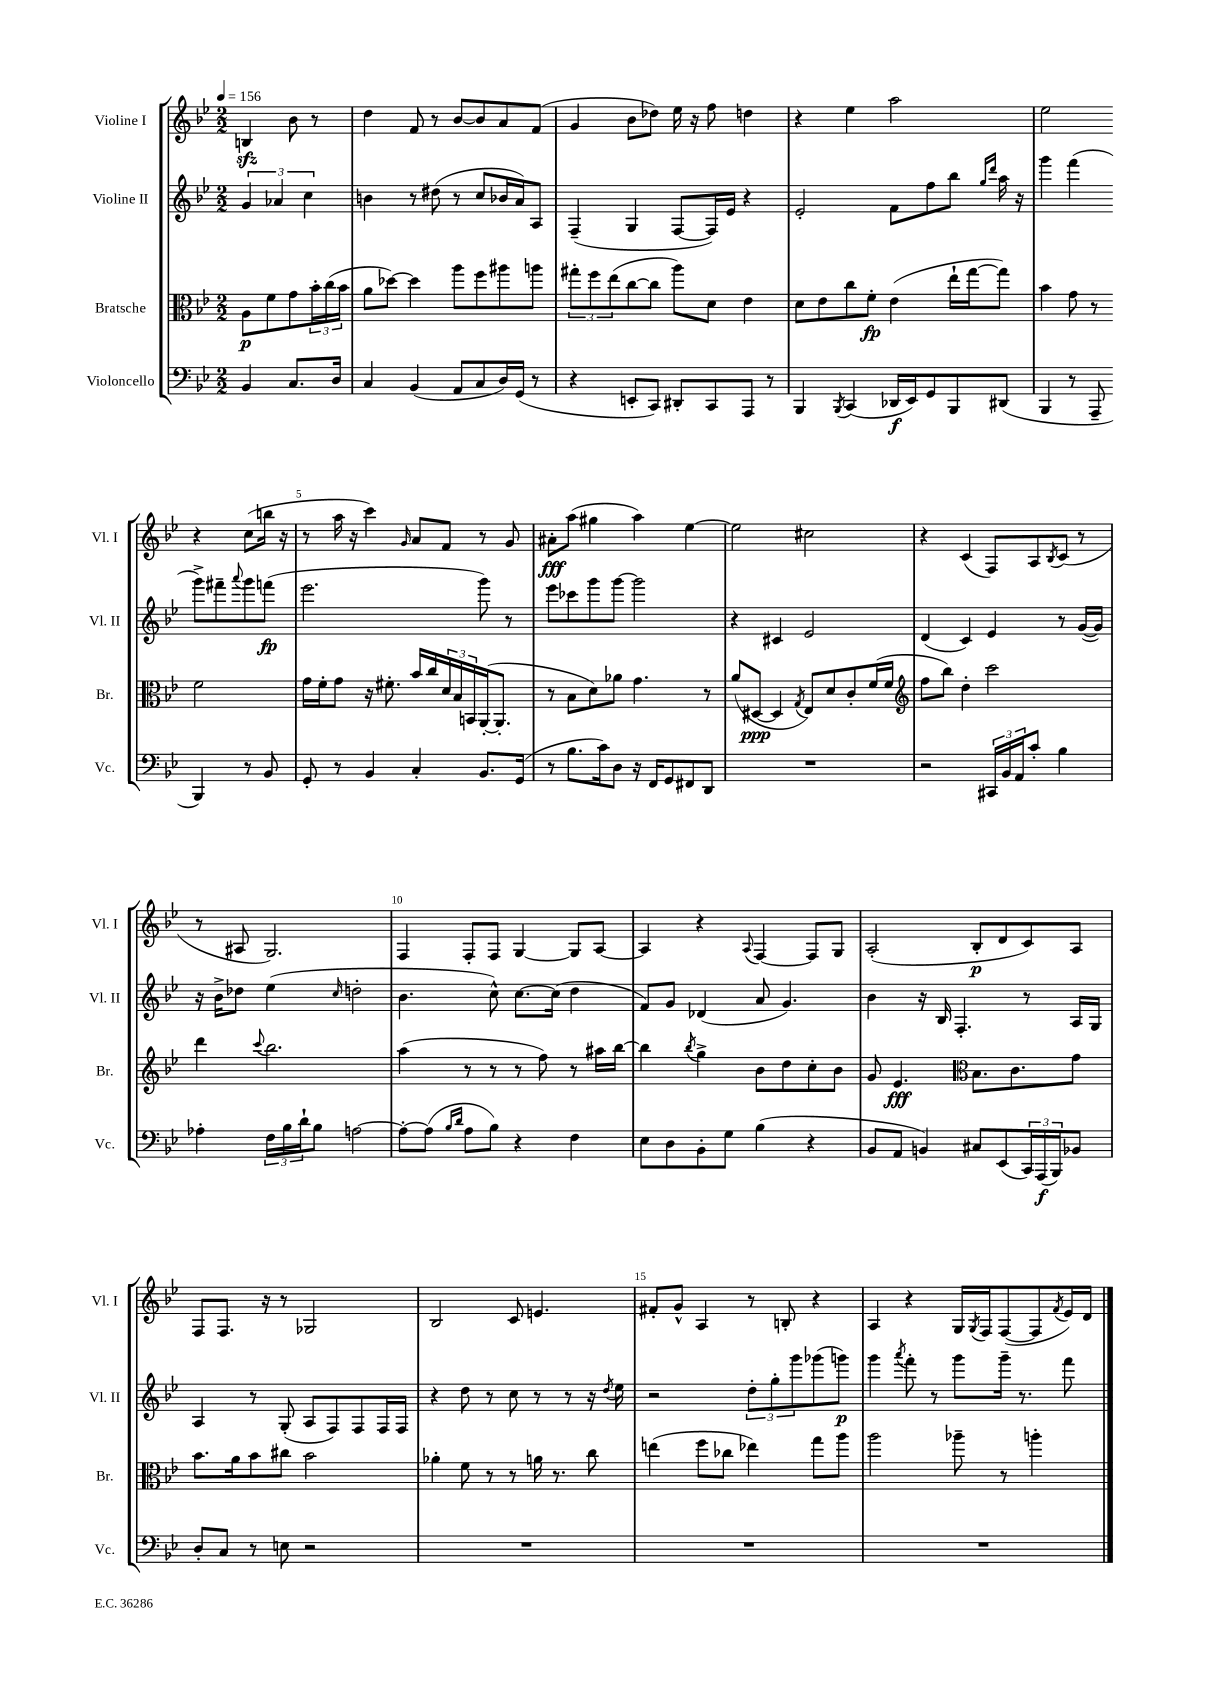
<<
\new StaffGroup <<
\new Staff = "s0" \with { instrumentName = "Violine I" shortInstrumentName = "Vl. I" } {
    \clef treble \key bes \major \numericTimeSignature \time 2/2 \partial 2 \tempo 4 = 156
    b4\sfz bes'8 r8 |
    d''4 f'8 r8 bes'8~ bes'8 a'8 f'8( |
    g'4 bes'8 des''8) ees''16 r16 f''8 d''4 |
    r4 ees''4 a''2 |
    ees''2 r4 c''8( b''16 r16 |
    r8 a''16 r16 c'''4) \grace { g'16 } a'8 f'8 r8 g'8 |
    ais'8-.\fff a''8( gis''4 a''4) ees''4~ |
    ees''2 cis''2 |
    r4 c'4( f8) a8 \acciaccatura { bes8 } c'8( r8 |
    r8 ais8 g2.) |
    f4 f8-. f8 g4~ g8 a8~ |
    a4 r4 \appoggiatura { a8 } f4~ f8 g8 |
    a2-.( bes8-.\p d'8 c'8) a8 |
    f8 f8. r16 r8 ges2 |
    bes2 c'8 e'4. |
    fis'8-. g'8-^ a4 r8 b8-. r4 |
    a4 r4 g16 \acciaccatura { g8 } f16 f8~( f8 \acciaccatura { f'8 } ees'16) d'16 \bar "|." |
}
\new Staff = "s1" \with { instrumentName = "Violine II" shortInstrumentName = "Vl. II" } {
    \clef treble \key bes \major \numericTimeSignature \time 2/2 \partial 2
    \tuplet 3/2 { g'4 aes'4 c''4 } |
    b'4 r8 dis''8( r8 c''8 bes'16 a'16) a8 |
    f4--( g4 f8~ f16) ees'16 r4 |
    ees'2-. f'8 f''8 bes''8 \grace { g''16 d'''16 } a''16 r16 |
    g'''4 f'''4( g'''8->) fis'''8-- \appoggiatura { a'''8 } g'''8 f'''8\fp( |
    ees'''2. g'''8) r8 |
    ees'''8 ces'''8 g'''8 g'''8~ g'''2 |
    r4 cis'4 ees'2 |
    d'4( c'4) ees'4 r8 g'16~( g'16) |
    r16 bes'16-> des''8 ees''4( \grace { c''16 } d''2-. |
    bes'4. c''8-^) c''8.~ c''16( d''4 |
    f'8) g'8 des'4( a'8 g'4.) |
    bes'4 r16 bes16 f4.-. r8 a16 g16 |
    a4 r8 g8-.( a8 f8) f8 f16 f16 |
    r4 d''8 r8 c''8 r8 r8 r16 \acciaccatura { d''8 } ees''16 |
    r2 \tuplet 3/2 { d''8-. g''8-. g'''8 } ges'''8( g'''8\p) |
    g'''4 \acciaccatura { a'''8 } f'''8-. r8 g'''8 g'''16-- r8. f'''8 \bar "|." |
}
\new Staff = "s2" \with { instrumentName = "Bratsche" shortInstrumentName = "Br." } {
    \clef alto \key bes \major \numericTimeSignature \time 2/2 \partial 2
    a8\p f'8 g'8 \tuplet 3/2 { bes'16-. c''16( bes'16 } |
    a'8 des''8~) des''4 a''8 f''8 ais''8 a''8 |
    \tuplet 3/2 { gis''8-. f''8 ees''8( } c''8~ c''8 a''8) d'8 ees'4 |
    d'8 ees'8 c''8 f'8-.\fp ees'4( ees''16-! g''16~ g''8) |
    bes'4 g'8 r8 f'2 |
    g'16 f'16-. g'8 r16 fis'8.-. bes'16 c''16 \tuplet 3/2 { d'16 bes16 b,16 } a,16~-.( a,8.-. |
    r8 bes8 d'8) aes'8 g'4. r8 |
    a'8( dis8~\ppp dis4 \acciaccatura { g8 } ees8) d'8 c'8-. f'16( f'16 |
    \clef treble f''8 bes''8) d''4-. c'''2 |
    d'''4 \appoggiatura { c'''8 } bes''2. |
    a''4( r8 r8 r8 f''8) r8 ais''16 bes''16~ |
    bes''4 \acciaccatura { bes''8 } g''4-> bes'8 d''8 c''8-. bes'8 |
    g'8 ees'4.\fff \clef alto bes8. c'8. g'8 |
    bes'8. a'16 bes'8 cis''8 bes'2 |
    aes'4-. f'8 r8 r8 a'16 r8. c''8 |
    e''4( f''8 ces''8 ees''4) g''8 a''8 |
    a''2 aes''8-- r8 a''4-. \bar "|." |
}
\new Staff = "s3" \with { instrumentName = "Violoncello" shortInstrumentName = "Vc." } {
    \clef bass \key bes \major \numericTimeSignature \time 2/2 \partial 2
    bes,4 c8. d16 |
    c4 bes,4( a,8 c8 d16) g,16( r8 |
    r4 e,8-. c,8) dis,8-. c,8 a,,8 r8 |
    bes,,4 \acciaccatura { bes,,8 } c,4( des,16\f ees,16) g,8 bes,,8 dis,8( |
    bes,,4 r8 a,,8-- bes,,4) r8 bes,8 |
    g,8-. r8 bes,4 c4-. bes,8. g,16( |
    r8 bes8. c'16) d8 r16 f,16 g,8 fis,8 d,8 |
    R1 |
    r2 \tuplet 3/2 { cis,16 bes,16 a,16 } c'8-. bes4 |
    aes4-. \tuplet 3/2 { f16 bes16 d'16-! } bes8 a2~ |
    a8~-. a8( \grace { bes16 d'16 } a8 bes8) r4 f4 |
    ees8 d8 bes,8-. g8 bes4( r4 |
    bes,8 a,8 b,4) cis8 ees,8( \tuplet 3/2 { c,16) a,,16\f( bes,,16) } bes,8 |
    d8-. c8 r8 e8 r2 |
    R1 |
    R1 |
    R1 \bar "|." |
}
>>
>>
\layout { \context { \Score \override BarNumber.break-visibility = ##(#f #t #t) barNumberVisibility = #(every-nth-bar-number-visible 5) } }
